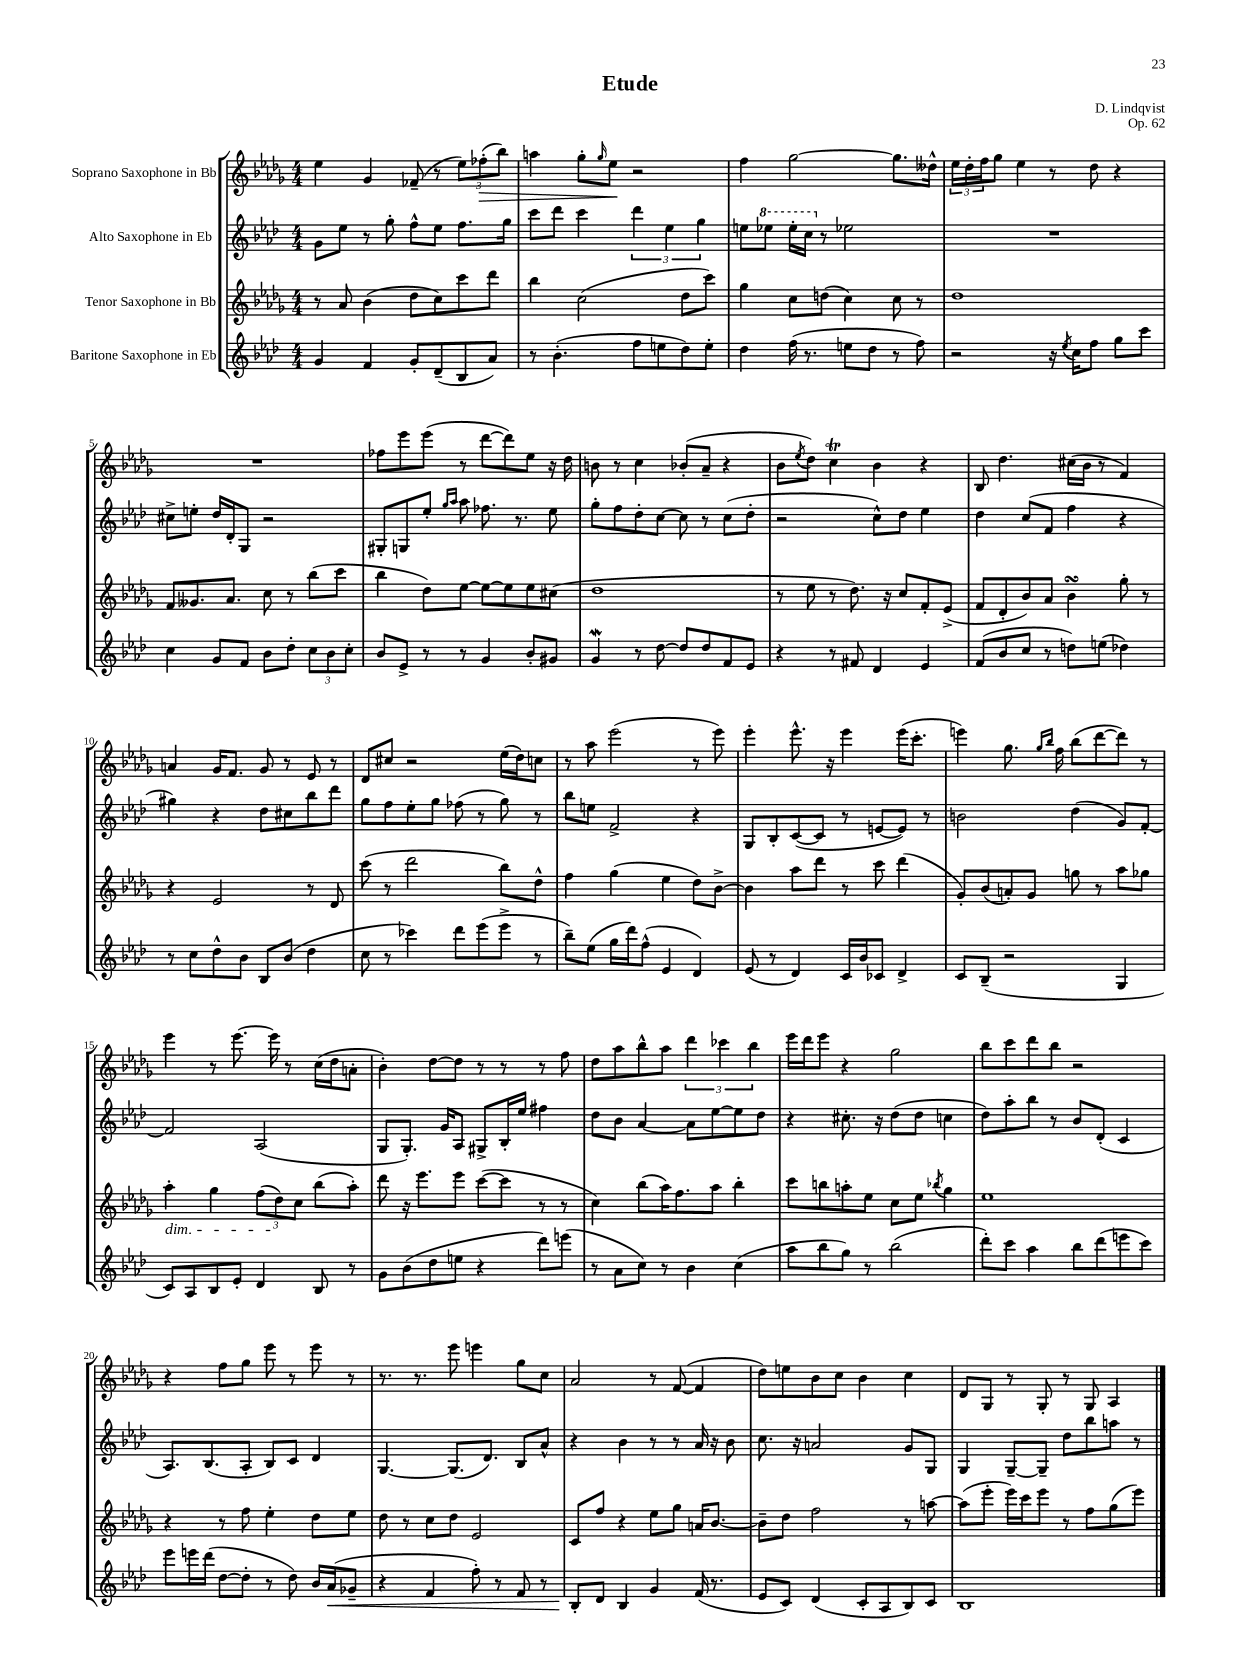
\header { title = "Etude" composer = "D. Lindqvist" opus = "Op. 62" }
<<
\new StaffGroup <<
\new Staff = "s0" \with { instrumentName = "Soprano Saxophone in Bb" } {
    \clef treble \key des \major \numericTimeSignature \time 4/4
    ees''4 ges'4 fes'8--( r8 \tuplet 3/2 { ees''8) fes''8-.\>( bes''8) } |
    a''4 ges''8-. \grace { ges''16 } ees''8\! r2 |
    f''4 ges''2~ ges''8. deses''16-^ |
    \tuplet 3/2 { ees''16 des''16-. f''16 } ges''8 ees''4 r8 des''8 r4 |
    R1 |
    fes''8 ees'''8 ees'''8( r8 des'''8~ des'''8) ees''8 r16 des''16 |
    b'8 r8 c''4 bes'8-.( aes'8-- r4 |
    bes'8 \acciaccatura { ees''8 } des''8) c''4\trill bes'4 r4 |
    bes8 des''4. cis''16( bes'16 r8 f'4) |
    a'4 ges'16 f'8. ges'8 r8 ees'8 r8 |
    des'8 cis''8 r2 ees''16( des''16) c''8 |
    r8 aes''8 ees'''2( r8 ees'''8) |
    ees'''4-. ees'''8.-^ r16 ees'''4 ees'''16( c'''8.-. |
    e'''4) ges''8. \grace { ges''16 bes''16 } f''16 bes''8( des'''8~ des'''8) r8 |
    ees'''4 r8 ees'''8.~ ees'''16 r8 c''16( des''16 a'8-. |
    bes'4-.) des''8~ des''8 r8 r8 r8 f''8 |
    des''8 aes''8 bes''8-^ aes''8 \tuplet 3/2 { des'''4 ces'''4 bes''4 } |
    ees'''16 des'''16 ees'''8 r4 ges''2 |
    bes''8 c'''8 des'''8 bes''8 r2 |
    r4 f''8 ges''8 ees'''8 r8 ees'''8 r8 |
    r8. r8. ees'''8 e'''4 ges''8 c''8 |
    aes'2 r8 f'8~( f'4 |
    des''8) e''8 bes'8 c''8 bes'4 c''4 |
    des'8 ges8 r8 ges8-. r8 ges8 aes4 \bar "|." |
}
\new Staff = "s1" \with { instrumentName = "Alto Saxophone in Eb" } {
    \clef treble \key aes \major \numericTimeSignature \time 4/4
    g'8 ees''8 r8 g''8-. f''8-^ ees''8 f''8. g''16 |
    c'''8 des'''8 c'''4 \tuplet 3/2 { des'''4 ees''4 g''4 } |
    e''8 \ottava #1 ees'''!8 ees'''16-. c'''16 \ottava #0 r8 ees''2 |
    R1 |
    cis''8-> e''8-. des''16 des'16-. g8 r2 |
    gis8-. g8 ees''8-. \grace { g''16 aes''16 } aes''8 fes''8. r8. ees''8 |
    g''8-. f''8 des''8-. c''8~ c''8 r8 c''8( des''8-. |
    r2 c''8-^) des''8 ees''4 |
    des''4 c''8( f'8 f''4 r4 |
    gis''4) r4 des''8 cis''8 bes''8 des'''8 |
    g''8 f''8 ees''8-. g''8 fes''8( r8 g''8) r8 |
    bes''8 e''8 f'2-> r4 |
    g8 bes8-. c'8~( c'8 r8 e'8~ e'8) r8 |
    b'2 des''4( g'8) f'8~-. |
    f'2 aes2( |
    g8 g8.-.) g'16 aes8 gis8-> bes16-. ees''16 fis''4 |
    des''8 bes'8 aes'4~ aes'8 ees''8~ ees''8 des''8 |
    r4 cis''8.-. r16 des''8( des''8 c''4 |
    des''8) aes''8-. bes''8 r8 bes'8 des'8-.( c'4 |
    aes8.) bes8.( aes8-. bes8) c'8 des'4 |
    g4.~ g8.( des'8.) bes8 aes'8-^ |
    r4 bes'4 r8 r8 aes'16 r16 bes'8 |
    c''8. r16 a'2 g'8 g8 |
    g4 g8~-- g8-- des''8 bes''8 a''8 r8 \bar "|." |
}
\new Staff = "s2" \with { instrumentName = "Tenor Saxophone in Bb" } {
    \clef treble \key des \major \numericTimeSignature \time 4/4
    r8 aes'8 bes'4( des''8 c''8) c'''8 des'''8 |
    bes''4 c''2( des''8 c'''8) |
    ges''4 c''8 d''8( c''4) c''8 r8 |
    des''1 |
    f'8 geses'8. aes'8. c''8 r8 bes''8( c'''8 |
    bes''4 des''8) ees''8~ ees''8~ ees''8 ees''8 cis''8( |
    des''1 |
    r8 ees''8 r8 des''8.) r16 c''8 f'8-. ees'8->( |
    f'8 des'8-. bes'8) aes'8 bes'4\turn ges''8-. r8 |
    r4 ees'2 r8 des'8 |
    c'''8( r8 des'''2 bes''8) des''8-^ |
    f''4 ges''4( ees''4 des''8) bes'8~-> |
    bes'4 aes''8 des'''8 r8 c'''8 des'''4( |
    ges'8-.) bes'8( a'8-.) ges'8 g''8 r8 aes''8 ges''8 |
    aes''4-.\dim ges''4 \tuplet 3/2 { f''8( des''8\!) c''8 } bes''8( aes''8-.) |
    des'''8 r16 ees'''8. ees'''8 c'''8~( c'''8 r8 r8 |
    c''4) bes''8( aes''16) f''8. aes''8 bes''4-. |
    c'''8 b''8 a''8-. ees''8 c''8 ees''8 \acciaccatura { bes''8 } ges''4 |
    ees''1 |
    r4 r8 f''8 ees''4-. des''8 ees''8 |
    des''8 r8 c''8 des''8 ees'2 |
    c'8 f''8 r4 ees''8 ges''8 a'16 bes'8.~ |
    bes'8-- des''8 f''2 r8 a''8~ |
    a''8( ees'''8-. ees'''16) c'''16 ees'''8 r8 f''8 ges''8( ees'''8) \bar "|." |
}
\new Staff = "s3" \with { instrumentName = "Baritone Saxophone in Eb" } {
    \clef treble \key aes \major \numericTimeSignature \time 4/4
    g'4 f'4 g'8-. des'8--( bes8 aes'8) |
    r8 bes'4.-.( f''8 e''8 des''8) e''8-. |
    des''4 f''16( r8. e''8 des''8 r8 f''8) |
    r2 r16 \acciaccatura { ees''8 } c''16 f''8 g''8 c'''8 |
    c''4 g'8 f'8 bes'8 des''8-. \tuplet 3/2 { c''8 bes'8 c''8-. } |
    bes'8 ees'8-> r8 r8 g'4 bes'8-. gis'8 |
    g'4\mordent r8 des''8~ des''8 des''8 f'8 ees'8 |
    r4 r8 fis'8 des'4 ees'4 |
    f'8( bes'8 c''8 r8 d''8) e''8( des''4) |
    r8 c''8 des''8-^ bes'8 bes8 bes'8( des''4 |
    c''8 r8 ces'''4) des'''8 ees'''8( ees'''8-> r8 |
    bes''8--) ees''8( g''16 des'''16) f''8-^( ees'4 des'4) |
    ees'8( r8 des'4) c'16 bes'16 ces'8 des'4-> |
    c'8 bes8--( r2 g4 |
    c'8) aes8 bes8 ees'8-. des'4 bes8 r8 |
    g'8 bes'8( des''8 e''8 r4 des'''8) e'''8( |
    r8 aes'8 c''8) r8 bes'4 c''4( |
    aes''8 bes''8 g''8) r8 bes''2( |
    des'''8-.) c'''8 aes''4 bes''8 des'''8( e'''8 c'''8) |
    ees'''8 e'''16 des'''16( des''8~ des''8-. r8 des''8) bes'16 aes'16\<( ges'8-- |
    r4 f'4 f''8-.) r8 f'8 r8 |
    bes8-.\! des'8 bes4 g'4 f'16( r8. |
    ees'8 c'8) des'4( c'8-. aes8 bes8) c'8 |
    bes1 \bar "|." |
}
>>
>>
